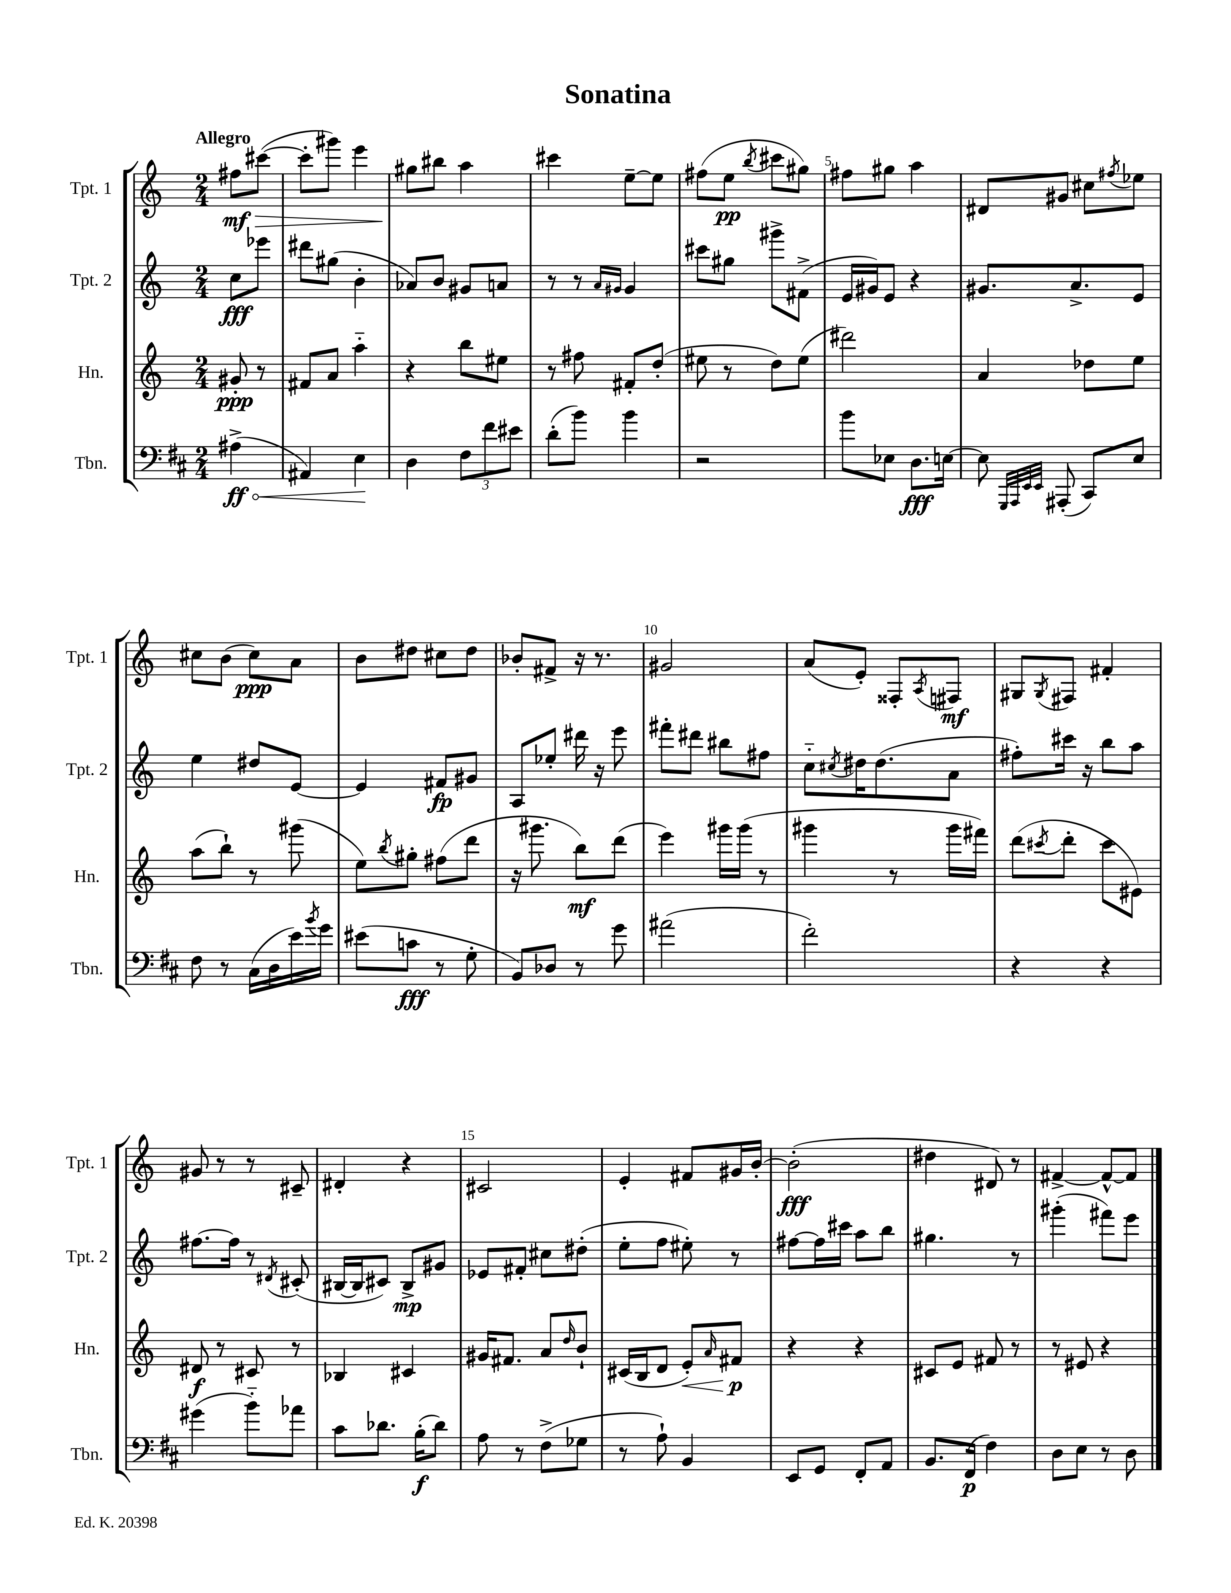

**kern	**kern	**kern	**kern
*staff4	*staff3	*staff2	*staff1
*clefF4	*clefG2	*clefG2	*clefG2
*k[f#c#]	*k[]	*k[]	*k[]
*M2/4	*M2/4	*M2/4	*M2/4
(4A#^\	8g#'/	8cc\L	8ff#\L
.	8r	8eee-\J	([8ccc#\J
=	=	=	=
4AA#/)	8f#/L	8ddd#\L	8ccc#'\]L
.	8a/J	(8gg#\J	8ggg#\J)
4E\	4aa'~\	4b'\	4eee\
=	=	=	=
4D\	4r	8a-/L)	8gg#\L
.	.	8b/J	8bb#\J
12F#\L	8bb\L	8g#/L	4aa\
12f#\	.	.	.
.	8ee#\J	8a/J	.
12e#\J	.	.	.
=	=	=	=
(8d'\L	8r	8r	4ccc#\
8b\J)	8ff#\	8r	.
.	.	16qqa/LL	.
.	.	16qqg#/JJ	.
4b\	8f#'/L	4g#/	[8ee~\L
.	(8dd'/J	.	8ee\]J
=	=	=	=
2r	8ee#\	8ccc#\L	(8ff#\L
.	8r	8gg#\J	8ee\J
.	.	.	8qbb/
.	8dd\L)	8ggg#^\L	8ccc#\L
.	(8ee#\J	(8f#^\J	8gg#\J)
=	=	=	=
8b\L	2ddd#\)	16e/LL	8ff#\L
.	.	16g#/J)	.
8E-\J	.	8e/J	8gg#\J
8.D\L	.	4r	4aa\
[16E\Jk	.	.	.
=	=	=	=
8E\]	4a/	8.g#/L	8d#/L
32qqGGG/LLL	.	.	.
32qqAAA/	.	.	.
32qqEE/	.	.	.
32qqEE/JJJ	.	.	.
(8AAA#'/	.	.	8g#/J
.	.	8.a^/	.
8CC#/L)	8dd-\L	.	8cc#\L
.	.	.	8qff#/
8E/J	8ee\J	8e/J	8ee-\J
=	=	=	=
8F#\	(8aa\L	4ee\	8cc#\L
8r	8bb`\J)	.	(8b\J
(16C#\LL	8r	8dd#/L	8cc#\L)
16D\	.	.	.
16e\)	(8ggg#\	[8e/J	8a\J
8qb/	.	.	.
16g\JJ	.	.	.
=	=	=	=
(8e#\L	8ee\L)	4e/]	8b\L
.	8qbb/	.	.
8c\J	8gg#'\J	.	8dd#\J
8r	(8ff#\L	8f#/L	8cc#\L
8G'\	8ddd\J	8g#/J	8dd#\J
=	=	=	=
8BB/L)	16r	8A/L	8b-'/L
.	8.ggg#\	.	.
8D-/J	.	8ee-'/J	8f#^/J
8r	8bb\L)	16ddd#\	16r
.	.	16r	8.r
8g\	(8ddd\J	8eee\	.
=	=	=	=
(2a#\	4eee\)	8fff#'\L	2g#/
.	.	8ddd#\J	.
.	16ggg#\LL	8bb#\L	.
.	(16ggg#\JJ	.	.
.	8r	8ff#\J	.
=	=	=	=
2f#'\)	4ggg#\	8cc'~\L	(8a/L
.	.	8qcc#/	.
.	.	16dd#\K	8e'/J)
.	.	(8.dd#\	.
.	8r	.	8F##'/L
.	.	.	8qA/
.	16ggg#\LL	8a\J	8F#/J
.	16fff#\JJ)	.	.
=	=	=	=
4r	(8ddd\L	8ff#'\L)	8G#/L
.	8qccc#/	.	8qG#/
.	8ddd'\J	16ccc#\Jk	8F#/J
.	.	16r	.
4r	8ccc#\L	8bb\L	4f#'/
.	8e#\J)	8aa\J	.
=	=	=	=
(4g#\	8d#/	[8.ff#\L	8g#/
.	8r	.	8r
.	.	16ff#\]Jk	.
8b'~\L)	8c#/	8r	8r
.	.	8qd#/	.
8a-\J	8r	(8c#'/	8c#~/
=	=	=	=
8c#\L	4B-/	[16B#/LL	4d#'/
.	.	16B#/]J	.
8.d-\J	.	8c#/J)	.
.	4c#/	8B#^/L	4r
(16B'\LK	.	.	.
8d-\J)	.	8g#/J	.
=	=	=	=
8A\	16g#/LK	8e-/L	2c#/
.	8.f#/J	.	.
8r	.	8f#'/J	.
(8F#^\L	8a/L	8cc#\L	.
.	16qqdd/	.	.
8G-\J	8b`/J	(8dd#'\J	.
=	=	=	=
8r	(16c#/LL	8ee'\L	4e'/
.	16B/J	.	.
8A`\)	8d/J	8ff\J	.
4BB/	8e'/L)	8ee#'\)	8f#/L
.	16qqa/	.	.
.	8f#/J	8r	16g#/L
.	.	.	[16b'/JJ
=	=	=	=
8EE/L	4r	[8ff#\L	(2b'\]
8GG/J	.	16ff#\]L	.
.	.	16ccc#\JJ	.
8FF#'/L	4r	8aa\L	.
8AA/J	.	8bb\J	.
=	=	=	=
8.BB/L	8c#/L	4.gg#\	4dd#\
.	8e/J	.	.
(16FF#/Jk	.	.	.
4F#\)	8f#/	.	8d#/)
.	8r	8r	8r
=	=	=	=
8D\L	8r	(4ggg#'\	[4f#^/
8E\J	8e#/	.	.
8r	4r	8fff#\L)	8f#^^/_L
8D\	.	8eee\J	8f#/]J
==	==	==	==
*-	*-	*-	*-
